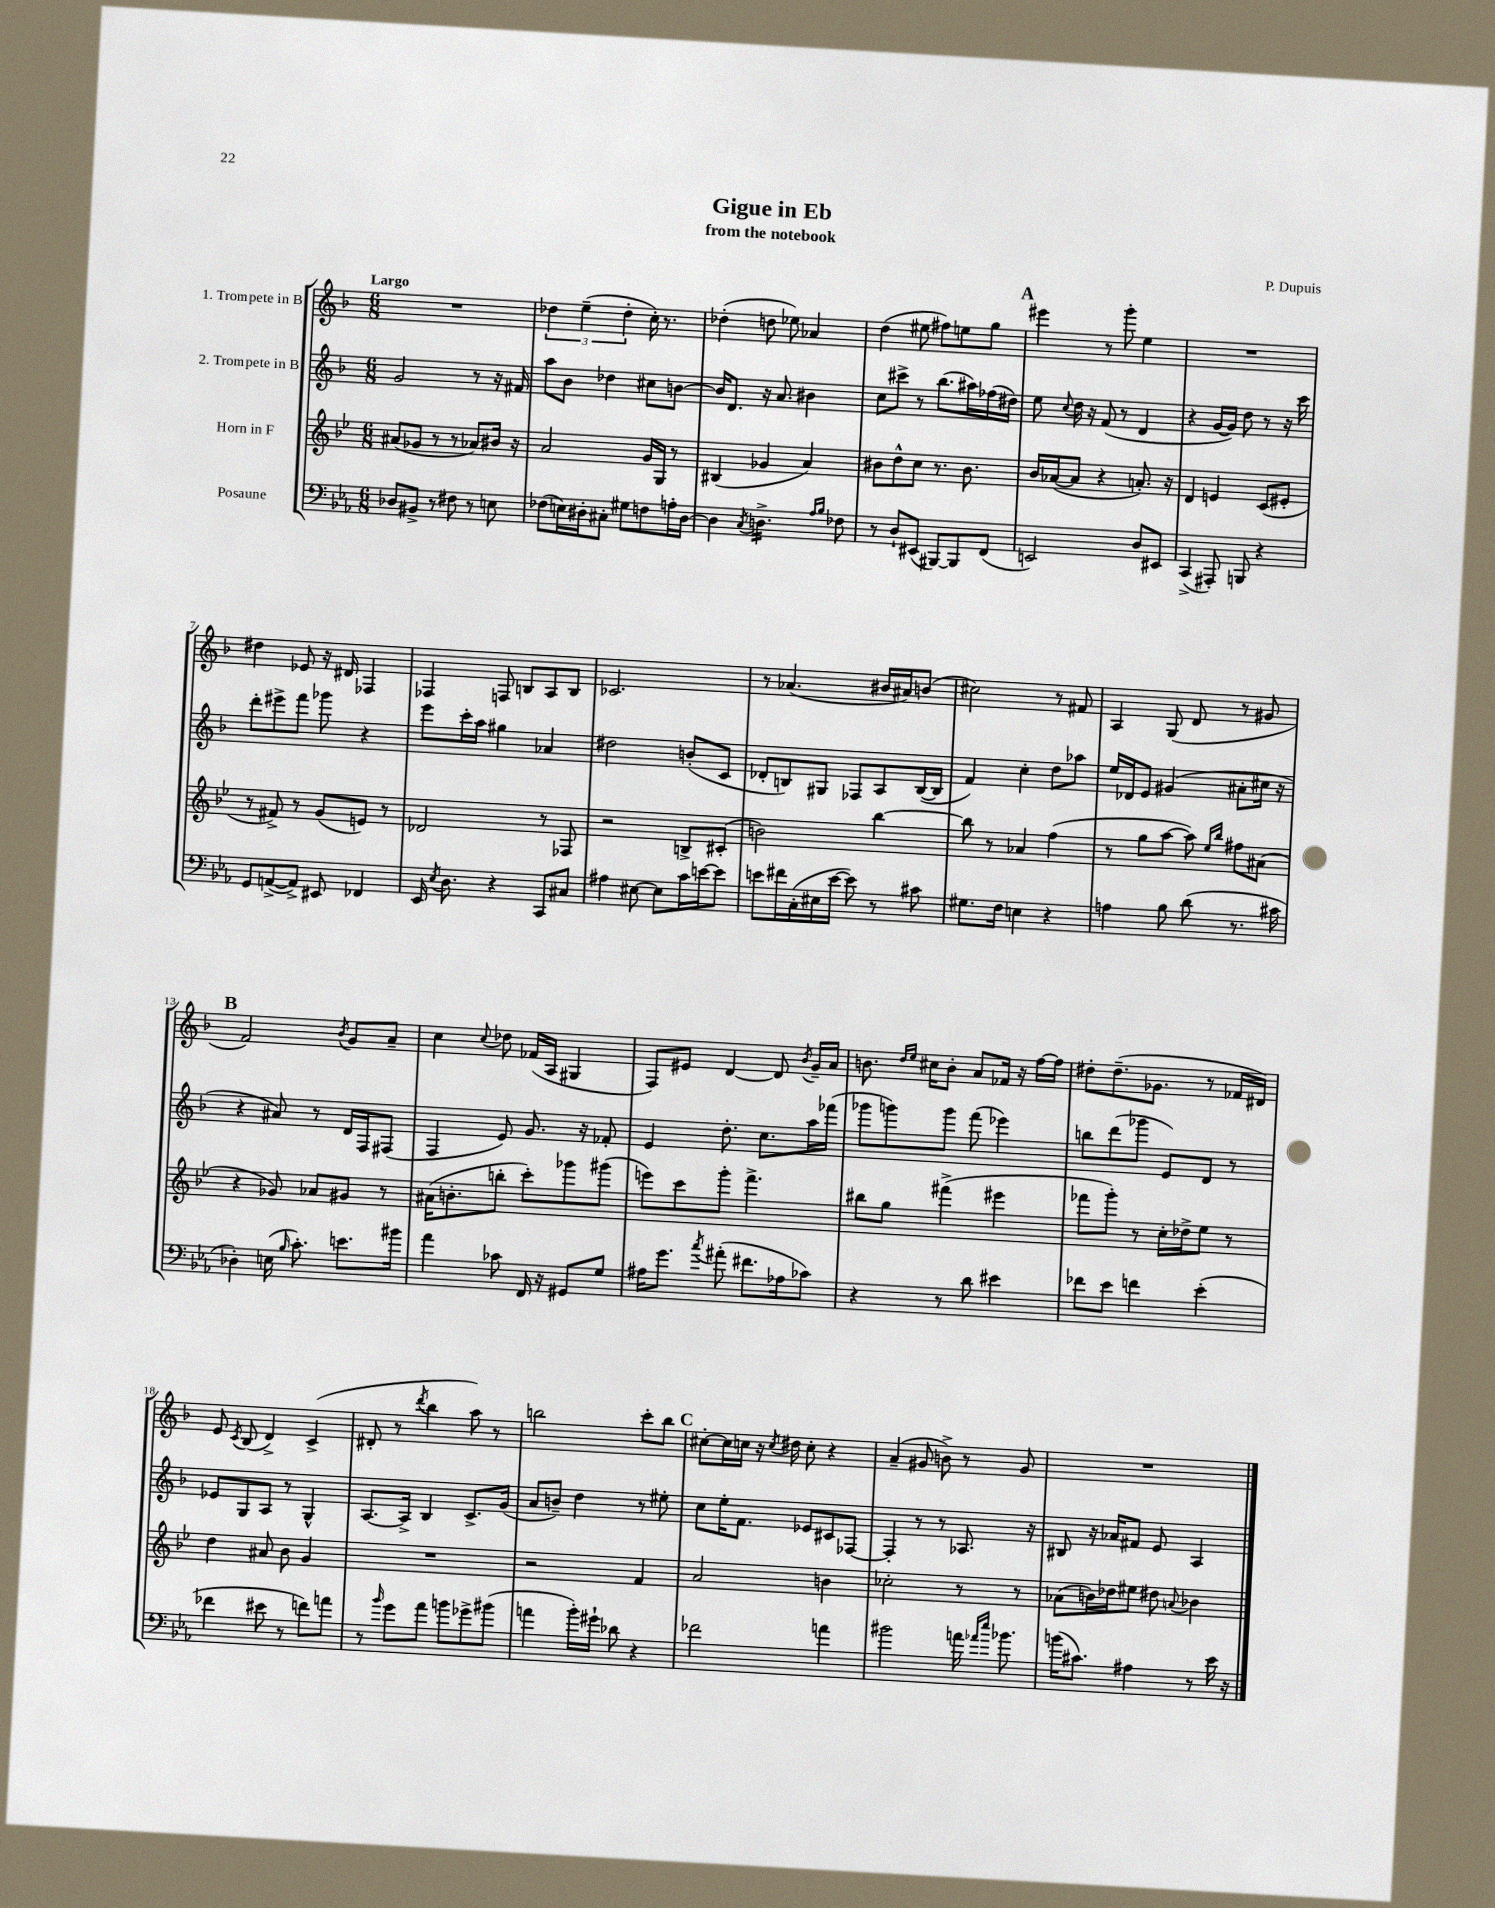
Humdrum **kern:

**kern	**kern	**kern	**kern
*staff4	*staff3	*staff2	*staff1
*clefF4	*clefG2	*clefG2	*clefG2
*k[b-e-a-]	*k[b-e-]	*k[b-]	*k[b-]
*M6/8	*M6/8	*M6/8	*M6/8
8D-	(8a#	2g	2.r
8BB#^	8g-	.	.
8r	8r	.	.
8F#	8r	.	.
8r	8a-)	8r	.
8E	16b#	16r	.
.	16r	16f#	.
=	=	=	=
(8F-	2a	8aa	6dd-
16E)	.	8b-	.
.	.	.	(6ee~
16D#'	.	.	.
8C#'	.	4dd-	.
.	.	.	6dd-'
8G#	.	.	.
8F	16g	8cc#	16cc')
.	16G	.	8.r
16A'	8r	[8b	.
[16D#	.	.	.
=	=	=	=
4D#]	(4B#	16b]	(4dd-'
.	.	8.d	.
8qC	.	.	.
4.D^	4g-	16r	8dd
.	.	8.a	.
.	.	.	8ee-)
.	4a)	4b#	4a-
16qqA-	.	.	.
16qqB-	.	.	.
8F-	.	.	.
=	=	=	=
8r	8b#	8cc	(4dd
8D`	8dd^^	8ccc#^	.
(8EE#	8cc	8r	8ee#
[8BBB#)	8.r	(8.bb-	8ff#)
8BBB#]	.	.	8ee
.	8.b#	16aa#)	.
(8FF	.	(16ff-	8gg
.	.	16dd#)	.
=	=	=	=
2EE)	16b-	8ee	4eee#
.	([16a-	.	.
.	.	8qqcc	.
.	8a-]	16dd	.
.	.	16r	.
.	4r	(8f	8r
.	.	8r	8ggg'
8D	8.a')	4d	4ee
8EE#	.	.	.
.	16r	.	.
=	=	=	=
(4CC^	4d	4r	2.r
8AAA#')	4e	[16g	.
.	.	16g])	.
8BBB	.	8dd	.
4r	(8c	8r	.
.	8e#'	16r	.
.	.	16ccc	.
=	=	=	=
8GG	8r	8ddd'	4dd#
([8AA^	8f#^)	8eee#^	.
8AA^])	8r	8fff	8e-
8EE#	(8g	8ggg-	16r
.	.	.	16d#
4FF-	8e)	4r	4F-
.	8r	.	.
=	=	=	=
16EE-	2d-	8eee	4F-
8qE-	.	.	.
8.D	.	.	.
.	.	16ccc'	.
.	.	16aa	.
4r	.	4gg#	8F
.	.	.	8B
8CC	8r	4a-	8A
8C#	8F-	.	8B
=	=	=	=
4A#	2r	2dd#	2.c-
[8E#	.	.	.
8E#]	.	.	.
16c	8B^	(8b'	.
[16e	.	.	.
8e]	(8c#'	8c	.
=	=	=	=
8e	2b)	8d-'	8r
16f#	.	8B)	(4.a-
(16C'	.	.	.
16E#	.	8G#	.
[16e	.	.	.
8e])	.	8F-	.
8r	[4bb-	8A	16b#
.	.	.	16a#)
8c#	.	([16B	(8b
.	.	16B]	.
=	=	=	=
8.G#	8bb-]	4f)	2cc#)
.	8r	.	.
16F	.	.	.
4E	4a-	4cc'	.
4r	(4ff	8dd	8r
.	.	8aa-	8f#
=	=	=	=
4A	8r	16ee	4A
.	.	16d-	.
.	8gg	8e	.
8B-	[8aa	(4g#	(8G
(8d	8aa])	.	8d
.	16qqee-	.	.
.	16qqbb-	.	.
8.r	8ff#	8a#'	8r
.	(8a#	16cc#	8g#
16c#	.	16r	.
=	=	=	=
4D-')	4r	4r	2f)
(16E	8g-)	8a#)	.
16qqB-	.	.	.
8.c')	.	.	.
.	8a-	8r	.
.	.	.	8qb-
8.e	8g#	16d	8g
.	.	16F	.
.	8r	(8F#	8a~
16b#	.	.	.
=	=	=	=
4a-	(16a#	4F	4cc
.	8.b'	.	.
.	.	.	8qqcc
8c-	8bb'	8e)	8dd-
16FF	8ccc')	8.g	(16f-
16r	.	.	16A
8GG#	8ggg-	.	4G#
.	.	16r	.
8G	(8ggg#	8f-'	.
=	=	=	=
16A#	8eee)	4e	8F)
8.g	.	.	.
.	8ccc	.	8e#
8qcc	.	.	.
(8a#'	8ggg'	8.dd'	[4d
8.f#	4.fff^	.	.
.	.	8.cc	.
.	.	.	8d]
16A-	.	.	.
.	.	.	8qb-
8c-)	.	16aa	16g~
.	.	(16fff-	16a
=	=	=	=
4r	8bb#	8ggg-	8.b
.	8gg	8ggg)	.
.	.	.	16qqdd
.	.	.	16qqee
.	.	.	16cc#
8r	(4fff#^	8ggg	8b'
8d	.	(8fff	8a
4e#	4eee#	4eee-)	16f-
.	.	.	16r
.	.	.	[16ff
.	.	.	16ff]
=	=	=	=
8f-	8fff-	8bb	8dd#'
8e-	8ggg')	(8ddd	(8.dd#~
4f	8r	8ggg-	.
.	.	.	8.g-
.	16cc'	8e)	.
.	16dd-^	.	.
(4e-'	8ee-	8d	8r
.	8r	8r	16f-
.	.	.	16d#)
=	=	=	=
4f-	4dd	8e-	8e
.	.	.	8qc
.	.	8G	(8B-
8e#	8a#	8A	4d^)
8r	8b-	8r	.
8f)	4g	4G^^	(4c^
8a	.	.	.
=	=	=	=
8r	2.r	[8.A	8d#'
16qqb-	.	.	.
8g	.	.	8r
.	.	16A^]	.
.	.	.	8qddd
8a-	.	4B-	4bb-
8b	.	.	.
8g-^	.	8.c^	8aa)
(8b#	.	.	8r
.	.	(16g	.
=	=	=	=
4a	2r	8a	2bb
.	.	8b~)	.
16b-')	.	4dd	.
16g#`	.	.	.
8d-	.	.	.
4r	4f	8r	8ccc'
.	.	8ee#'	8bb
=	=	=	=
2f-	2a	8cc	[8cc#'
.	.	16ee'	16cc#]
.	.	8.f	16cc
.	.	.	16r
.	.	.	8qcc
.	.	.	16dd#
.	.	8e-	8cc'
4a	4b	8c#	4r
.	.	[8F-	.
=	=	=	=
2b#	2cc-'	4F-']	(4a~
.	.	8r	8g#
.	.	8r	8b^)
16a	8r	8.A-	8r
16qqa-	.	.	.
16qqee-	.	.	.
8.b-	.	.	.
.	8r	.	8g#
.	.	16r	.
=	=	=	=
(16b	(8a-	8B#	2.r
8.c#)	.	.	.
.	16b)	16r	.
.	16dd-	16a-	.
4A#	8ee#	8f#	.
.	8dd#	8e	.
.	8qqa	.	.
8r	4b-	4A	.
16e-	.	.	.
16r	.	.	.
==	==	==	==
*-	*-	*-	*-
